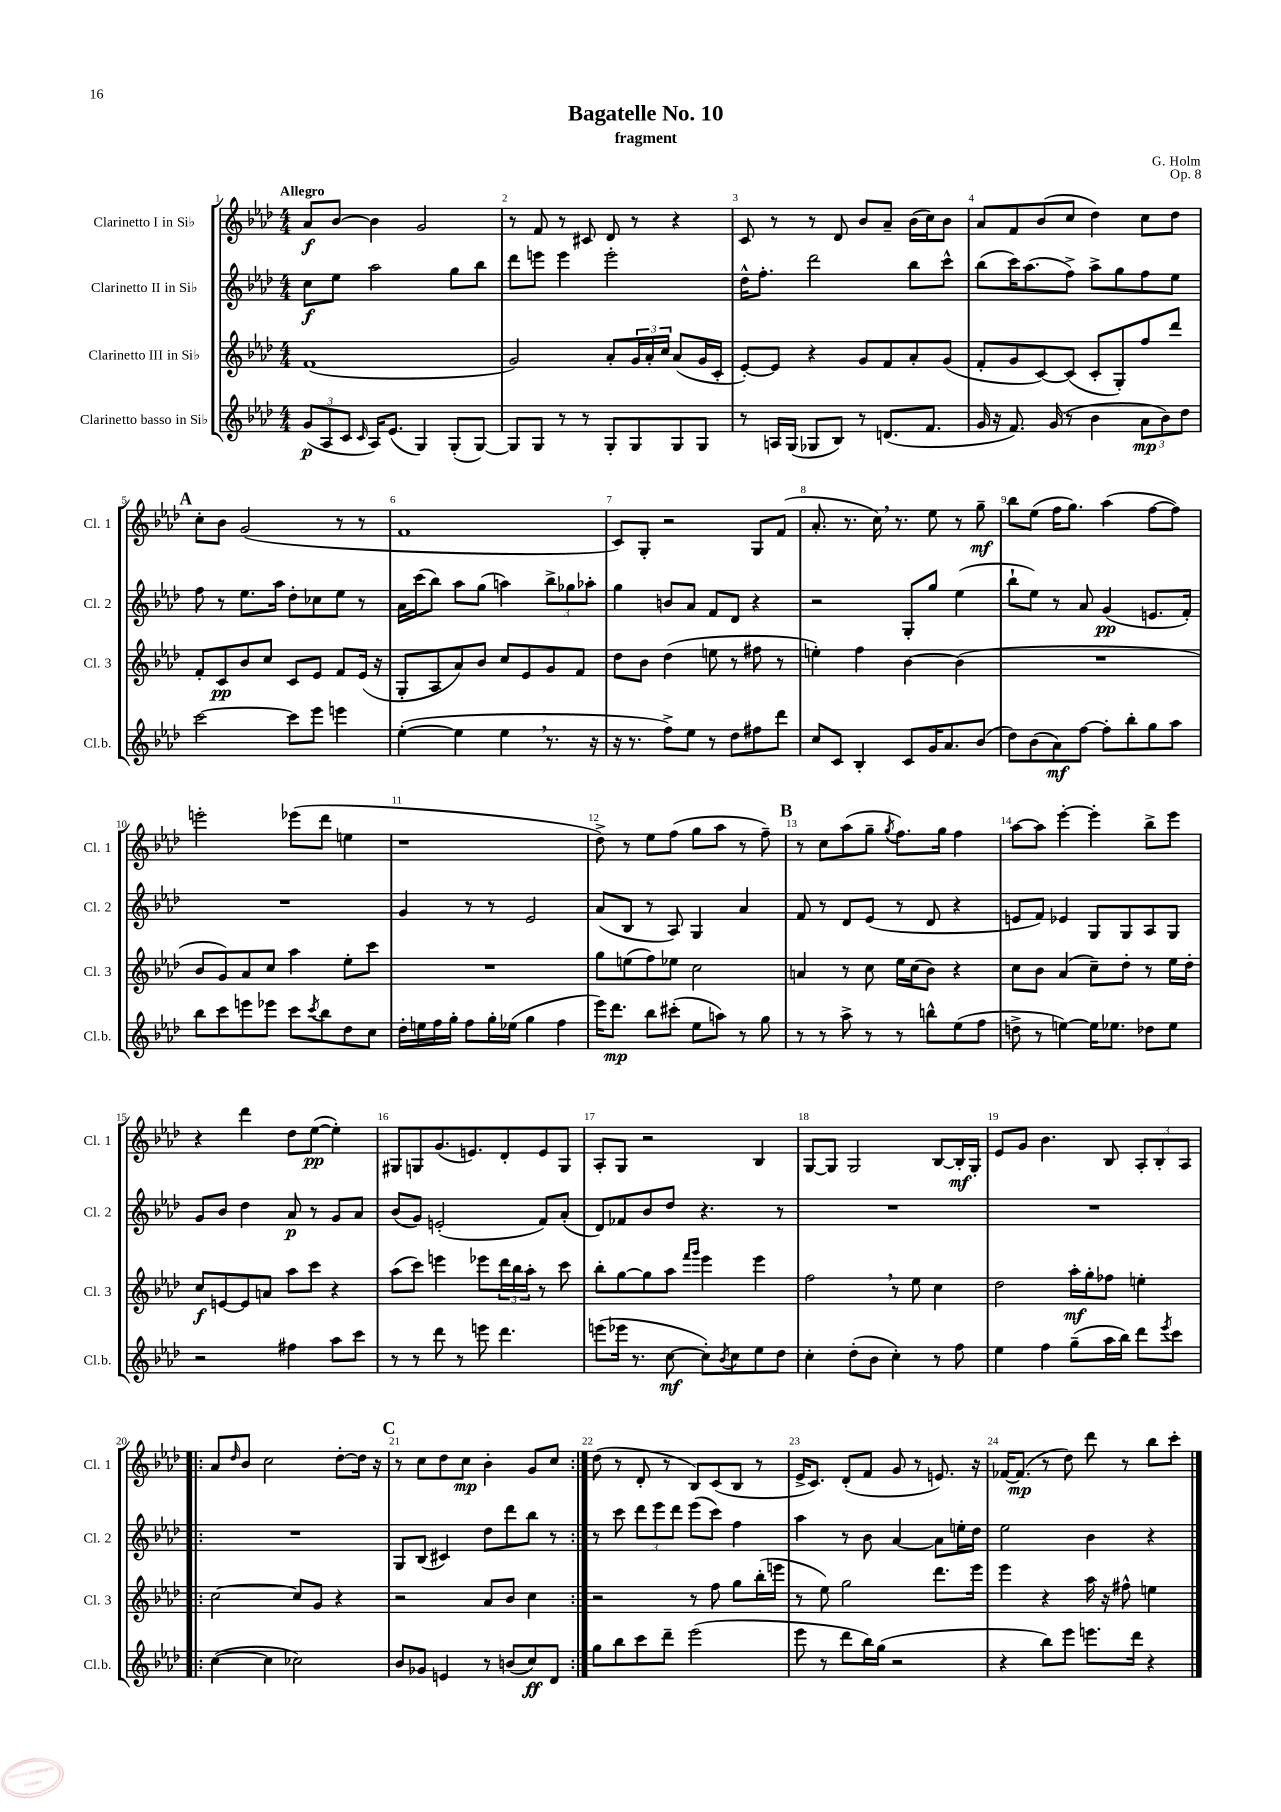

**kern	**dynam	**kern	**dynam	**kern	**dynam	**kern	**dynam
*part4	*part4	*part3	*part3	*part2	*part2	*part1	*part1
*staff4	*staff4	*staff3	*staff3	*staff2	*staff2	*staff1	*staff1
*I"Clarinetto basso in Si♭	*	*I"Clarinetto III in Si♭	*	*I"Clarinetto II in Si♭	*	*I"Clarinetto I in Si♭	*
*I'Cl.b.	*	*I'Cl. 3	*	*I'Cl. 2	*	*I'Cl. 1	*
*clefG2	*	*clefG2	*	*clefG2	*	*clefG2	*
*k[b-e-a-d-]	*	*k[b-e-a-d-]	*	*k[b-e-a-d-]	*	*k[b-e-a-d-]	*
*M4/4	*	*M4/4	*	*M4/4	*	*M4/4	*
=1	=1	=1	=1	=1	=1	=1	=1
!	!	!	!	!	!	!LO:TX:a:B:t=Allegro	!
(12g/L	p	(1f	.	8cc\L	f	8a-/L	f
12A-/	.	.	.	.	.	.	.
.	.	.	.	8ee-\J	.	[8b-/J	.
12c/J	.	.	.	.	.	.	.
16qqc/	.	.	.	.	.	.	.
16A-/KL)	.	.	.	2aa-\	.	4b-\]	.
(8.e-/J	.	.	.	.	.	.	.
4G/)	.	.	.	.	.	2g/	.
(8G'/L	.	.	.	8gg\L	.	.	.
[8G/J)	.	.	.	8bb-\J	.	.	.
=2	=2	=2	=2	=2	=2	=2	=2
8G/L]	.	2g/)	.	8ddd-\L	.	8r	.
8G/J	.	.	.	8eeen\J	.	8f/	.
8r	.	.	.	4eee\	.	8r	.
8r	.	.	.	.	.	8c#X/	.
8G'/L	.	8a-'/L	.	2eee'\	.	8d-/	.
8G/	.	24g/L	.	.	.	8r	.
.	.	24a-'/	.	.	.	.	.
.	.	24cc/JJ	.	.	.	.	.
8G/	.	(8a-/L	.	.	.	4r	.
8G/J	.	16g/L	.	.	.	.	.
.	.	16c'/JJ	.	.	.	.	.
=3	=3	=3	=3	=3	=3	=3	=3
8r	.	[8e-'/L)	.	16dd-^^\KL	.	8c/	.
.	.	.	.	8.ff'\J	.	.	.
16An/LL	.	8e-/J]	.	.	.	8r	.
(16G/JJ	.	.	.	.	.	.	.
8G-X/L	.	4r	.	2ddd-\	.	8r	.
8B-/J)	.	.	.	.	.	8d-/	.
8r	.	8g/L	.	.	.	8b-/L	.
(8.dn/L	.	8f/	.	.	.	8a-~/J	.
.	.	8a-'/	.	8bb-\L	.	(16b-\LL	.
8.f/J	.	.	.	.	.	16cc\J)	.
.	.	(8g/J	.	8ccc^^\J	.	8b-\J	.
=4	=4	=4	=4	=4	=4	=4	=4
16g/	.	8f'/L	.	(8bb-\L	.	8a-/L	.
16r	.	.	.	.	.	.	.
8.f/)	.	8g/	.	16ccc\K)	.	8f/	.
.	.	.	.	(8.aa-\	.	.	.
.	.	[8c/)	.	.	.	(8b-/	.
(16g/	.	.	.	.	.	.	.
8r	.	(8c/J]	.	8ff^\J)	.	8cc/J	.
4b-\	.	8c'/L	.	8aa-^\L	.	4dd-\)	.
.	.	8G'/)	.	8gg\	.	.	.
12a-\L	mp	8ff/	.	8ff\	.	8cc\L	.
12b-\)	.	.	.	.	.	.	.
.	.	8ddd-/J	.	8ee-\J	.	8dd-\J	.
12dd-\J	.	.	.	.	.	.	.
!!LO:LB:g=z
!!LO:REH:place=s1:t=A
=5	=5	=5	=5	=5	=5	=5	=5
[2ccc\	.	8f'/L	.	8ff\	.	8cc'\L	.
.	.	8c/	pp	8r	.	8b-\J	.
.	.	8b-/	.	8.ee-\L	.	(2g/	.
.	.	8cc/J	.	.	.	.	.
.	.	.	.	16aa-\Jk	.	.	.
8ccc\L]	.	8c/L	.	8dd-'\L	.	.	.
8eee-\J	.	8e-/J	.	8cc-X\	.	.	.
4eeen\	.	8f/L	.	8ee-\J	.	8r	.
.	.	(16e-/Jk	.	8r	.	8r	.
.	.	16r	.	.	.	.	.
=6	=6	=6	=6	=6	=6	=6	=6
([4ee-'\	.	8G'/L	.	16a-\LL	.	1f	.
.	.	.	.	(16ccc\J	.	.	.
.	.	8A-/	.	8bb-\J)	.	.	.
4ee-\]	.	8a-/)	.	8aa-\L	.	.	.
.	.	8b-/J	.	(8gg\J	.	.	.
4ee-,\	.	8cc/L	.	4aan\)	.	.	.
.	.	8e-/	.	.	.	.	.
8.r	.	8g/	.	12bb-^\L	.	.	.
.	.	.	.	12gg-X\	.	.	.
.	.	8f/J	.	.	.	.	.
.	.	.	.	12aa-X'\J	.	.	.
16r	.	.	.	.	.	.	.
=7	=7	=7	=7	=7	=7	=7	=7
16r	.	8dd-\L	.	4gg\	.	8c/L)	.
8.r	.	.	.	.	.	.	.
.	.	8b-\J	.	.	.	8G'/J	.
8ff^\L)	.	(4dd-\	.	8bn/L	.	2r	.
8ee-\J	.	.	.	8a-/J	.	.	.
8r	.	8een\	.	8f/L	.	.	.
8dd-\L	.	8r	.	8d-/J	.	.	.
8ff#X\	.	8ff#X\	.	4r	.	8G/L	.
8ddd-\J	.	8r	.	.	.	(8f/J	.
=8	=8	=8	=8	=8	=8	=8	=8
8cc/L	.	4een'\)	.	2r	.	8.a-'/	.
8c/J	.	.	.	.	.	.	.
.	.	.	.	.	.	8.r	.
4B-'/	.	4ff\	.	.	.	.	.
.	.	.	.	.	.	16cc,\)	.
.	.	.	.	.	.	8.r	.
8c/L	.	[4b-\	.	8G'/L	.	.	.
16g/K	.	.	.	8gg/J	.	8ee-\	.
8.a-/	.	.	.	.	.	.	.
.	.	(4b-\]	.	(4ee-\	.	8r	.
(8b-/J	.	.	.	.	.	8gg~\	mf
=9	=9	=9	=9	=9	=9	=9	=9
8dd-\L)	.	1r	.	8bb-`\L	.	8bb-\L	.
(8b-\	.	.	.	8ee-\J)	.	(8ee-\J	.
8a-\)	mf	.	.	8r	.	16ff\KL	.
.	.	.	.	.	.	8.gg\J)	.
[8ff\J	.	.	.	8a-/	.	.	.
8ff'\L]	.	.	.	(4g/	pp	(4aa-\	.
8bb-'\	.	.	.	.	.	.	.
8gg\	.	.	.	8.en/L	.	[8ff\L	.
8aa-\J	.	.	.	.	.	8ff\J])	.
.	.	.	.	16f'/Jk)	.	.	.
!!LO:LB:g=z
=10	=10	=10	=10	=10	=10	=10	=10
8bb-\L	.	8b-/L	.	1r	.	2eeen'\	.
8ccc\	.	8g/)	.	.	.	.	.
8eeen\	.	8a-/	.	.	.	.	.
8eee-X\J	.	8cc/J	.	.	.	.	.
8ccc\L	.	4aa-\	.	.	.	(8eee-X\L	.
8qccc/	.	.	.	.	.	.	.
8bb-\	.	.	.	.	.	8ddd-\J	.
8dd-\	.	8ee-'\L	.	.	.	4een\	.
8cc\J	.	8ccc\J	.	.	.	.	.
=11	=11	=11	=11	=11	=11	=11	=11
16dd-'\LL	.	1r	.	4g/	.	1r	.
16een\	.	.	.	.	.	.	.
16ff\	.	.	.	.	.	.	.
16gg'\JJ	.	.	.	.	.	.	.
8ff\L	.	.	.	8r	.	.	.
16gg'\L	.	.	.	8r	.	.	.
(16ee-X\JJ	.	.	.	.	.	.	.
4gg\	.	.	.	2e-/	.	.	.
4ff\	.	.	.	.	.	.	.
=12	=12	=12	=12	=12	=12	=12	=12
16eee-\KL)	.	8gg\L	.	(8a-/L	.	8dd-^\)	.
8.ddd-\J	mp	.	.	.	.	.	.
.	.	(8een\	.	8B-/J	.	8r	.
8bb-\L	.	8ff\)	.	8r	.	8ee-\L	.
(8ccc#X'\J	.	8ee-X\J	.	8A-/)	.	(8ff\J	.
8ee-\L	.	2cc\	.	4G/	.	8gg\L	.
8aan\J)	.	.	.	.	.	8aa-\J	.
8r	.	.	.	4a-/	.	8r	.
8gg\	.	.	.	.	.	8ff~\)	.
!!LO:REH:place=s1:t=B
=13	=13	=13	=13	=13	=13	=13	=13
8r	.	4an/	.	8f/	.	8r	.
8r	.	.	.	8r	.	8cc\L	.
8aa-^\	.	8r	.	8d-/L	.	(8aa-\	.
8r	.	8cc\	.	(8e-/J	.	8gg~\J	.
.	.	.	.	.	.	8qgg/	.
8r	.	16ee-\LL	.	8r	.	8.ff\L)	.
.	.	(16cc\J	.	.	.	.	.
8bbn^^\L	.	8b-\J)	.	8d-/	.	.	.
.	.	.	.	.	.	16gg\Jk	.
(8ee-\	.	4r	.	4r	.	4ff\	.
8ff\J	.	.	.	.	.	.	.
=14	=14	=14	=14	=14	=14	=14	=14
8ddn^\	.	8cc\L	.	8en/L	.	[8aa-\L	.
8r	.	8b-\J	.	8f/J)	.	8aa-\J]	.
[4een\)	.	(4a-/	.	4e-X/	.	[4eee-'\	.
16ee\KL]	.	8cc~\L)	.	8G/L	.	4eee-'\]	.
8.ee-X\J	.	.	.	.	.	.	.
.	.	8dd-'\J	.	8G/	.	.	.
8dd-X\L	.	8r	.	8A-/	.	8bb-^\L	.
8ee-\J	.	16ee-\LL	.	8G/J	.	8eee-\J	.
.	.	16dd-'\JJ	.	.	.	.	.
!!LO:LB:g=z
=15	=15	=15	=15	=15	=15	=15	=15
2r	.	8cc/L	f	8g/L	.	4r	.
.	.	[8en/	.	8b-/J	.	.	.
.	.	8e/]	.	4dd-\	.	4ddd-\	.
.	.	8an/J	.	.	.	.	.
4ff#X\	.	8aa-\L	.	8a-/	p	8dd-\L	.
.	.	8ccc\J	.	8r	.	([8ee-\J	pp
8aa-\L	.	4r	.	8g/L	.	4ee-'\])	.
8ccc\J	.	.	.	8a-/J	.	.	.
=16	=16	=16	=16	=16	=16	=16	=16
8r	.	(8aa-\L	.	(8b-/L	.	8G#X/L	.
8r	.	8ccc\J)	.	8g/J)	.	8Gn/	.
8ddd-\	.	4eeen\	.	(2en'/	.	(8.g/	.
8r	.	.	.	.	.	.	.
.	.	.	.	.	.	8.en/)	.
8eeen\	.	8eee-X\L	.	.	.	.	.
4.ddd-\	.	24ddd-\L	.	.	.	8d-'/	.
.	.	24bb-\	.	.	.	.	.
.	.	24aa-'\JJ	.	.	.	.	.
.	.	8r	.	8f/L)	.	8e/	.
.	.	8ccc\	.	(8a-'/J	.	8G/J	.
=17	=17	=17	=17	=17	=17	=17	=17
(8eeen\L	.	8bb-'\L	.	8d-/L)	.	8A-'/L	.
16eee-X\Jk	.	[8gg\	.	8f-X/	.	8G/J	.
8.r	.	.	.	.	.	.	.
.	.	8gg\]	.	8b-/	.	2r	.
[8cc\	mf	8aa-\J	.	8dd-/J	.	.	.
.	.	16qqfff/LL	.	.	.	.	.
.	.	16qqggg/JJ	.	.	.	.	.
8cc'\L])	.	4eee-\	.	4.r	.	.	.
8qb-/	.	.	.	.	.	.	.
8cc\	.	.	.	.	.	.	.
8ee-\	.	4eee-\	.	.	.	4B-/	.
8dd-\J	.	.	.	8r	.	.	.
=18	=18	=18	=18	=18	=18	=18	=18
4cc'\	.	2ff,\	.	1r	.	[8G/L	.
.	.	.	.	.	.	8G/J]	.
(8dd-'\L	.	.	.	.	.	2G/	.
8b-\J	.	.	.	.	.	.	.
4cc'\)	.	8r	.	.	.	.	.
.	.	8ee-\	.	.	.	.	.
8r	.	4cc\	.	.	.	[8B-/L	.
8ff\	.	.	.	.	.	16B-'/L]	mf
.	.	.	.	.	.	16G'/JJ	.
=19	=19	=19	=19	=19	=19	=19	=19
4ee-\	.	2dd-\	.	1r	.	8e-/L	.
.	.	.	.	.	.	8g/J	.
4ff\	.	.	.	.	.	4.b-\	.
(8gg~\L	.	16aa-'\LL	mf	.	.	.	.
.	.	16gg'\J	.	.	.	.	.
16aa-\L	.	8ff-X\J	.	.	.	8B-/	.
16bb-\JJ)	.	.	.	.	.	.	.
8ddd-\L	.	4een'\	.	.	.	12A-'/L	.
.	.	.	.	.	.	12B-'/	.
8qeee-/	.	.	.	.	.	.	.
8ccc\J	.	.	.	.	.	.	.
.	.	.	.	.	.	12A-/J	.
!!LO:LB:g=z
=20!|:	=20!|:	=20!|:	=20!|:	=20!|:	=20!|:	=20!|:	=20!|:
([4cc\	.	[2cc\	.	1r	.	8a-/L	.
.	.	.	.	.	.	16qqdd-/	.
.	.	.	.	.	.	8b-/J	.
4cc\]	.	.	.	.	.	2cc\	.
2cc-X\)	.	8cc/L]	.	.	.	.	.
.	.	8g/J	.	.	.	.	.
.	.	4r	.	.	.	[8dd-'\L	.
.	.	.	.	.	.	16dd-\Jk]	.
.	.	.	.	.	.	16r	.
!!LO:REH:place=s1:t=C
=21	=21	=21	=21	=21	=21	=21	=21
8b-/L	.	2r	.	8G/L	.	8r	.
8g-X/J	.	.	.	(8B-/J	.	8cc\L	.
4en/	.	.	.	4c#X/)	.	8dd-\	.
.	.	.	.	.	.	8cc\J	mp
8r	.	8a-/L	.	8dd-\L	.	4b-'\	.
(8bn/L	.	8b-/J	.	8ddd-\	.	.	.
8cc/)	ff	4cc\	.	8bb-\J	.	8g/L	.
8d-/J	.	.	.	8r	.	8cc/J	.
=22:|!	=22:|!	=22:|!	=22:|!	=22:|!	=22:|!	=22:|!	=22:|!
8gg\L	.	2r	.	8r	.	(8dd-\	.
8bb-\	.	.	.	8ccc\	.	8r	.
8ccc\	.	.	.	12ddd-\L	.	8d-'/	.
.	.	.	.	12eee-\	.	.	.
8ddd-~\J	.	.	.	.	.	8r	.
.	.	.	.	12ddd-\J	.	.	.
(2eee-\	.	8r	.	(8eee-\L	.	8B-/L)	.
.	.	8ff\	.	8ccc\J)	.	(8c/	.
.	.	8gg\L	.	4ff\	.	8B-/J	.
.	.	(16bb-'\L	.	.	.	8r	.
.	.	16eeen\JJ	.	.	.	.	.
=23	=23	=23	=23	=23	=23	=23	=23
8eee-\	.	8r	.	4aa-\	.	16e-^/KL	.
.	.	.	.	.	.	8.c/J)	.
8r	.	8ee-\)	.	.	.	.	.
8ddd-\L	.	2gg\	.	8r	.	(8d-'/L	.
16bb-\L)	.	.	.	8b-\	.	8f/J	.
(16gg\JJ	.	.	.	.	.	.	.
2r	.	.	.	[4a-/	.	8g/	.
.	.	.	.	.	.	8r	.
.	.	8.ddd-\L	.	8a-\L]	.	8.en/)	.
.	.	.	.	16een'\L	.	.	.
.	.	16eee-\Jk	.	16dd-\JJ	.	16r	.
=24	=24	=24	=24	=24	=24	=24	=24
4r	.	4eee-\	.	2ee-\	.	[16f-X/KL	.
.	.	.	.	.	.	(8.f-/J]	mp
8bb-\L)	.	4r	.	.	.	8r	.
8eee-\J	.	.	.	.	.	8dd-\)	.
8.eeen\L	.	16aa-\	.	4b-\	.	8ddd-\	.
.	.	16r	.	.	.	.	.
.	.	8ff#X^^\	.	.	.	8r	.
16ddd-\Jk	.	.	.	.	.	.	.
4r	.	4een\	.	4r	.	8bb-\L	.
.	.	.	.	.	.	8ccc'\J	.
==	==	==	==	==	==	==	==
*-	*-	*-	*-	*-	*-	*-	*-
